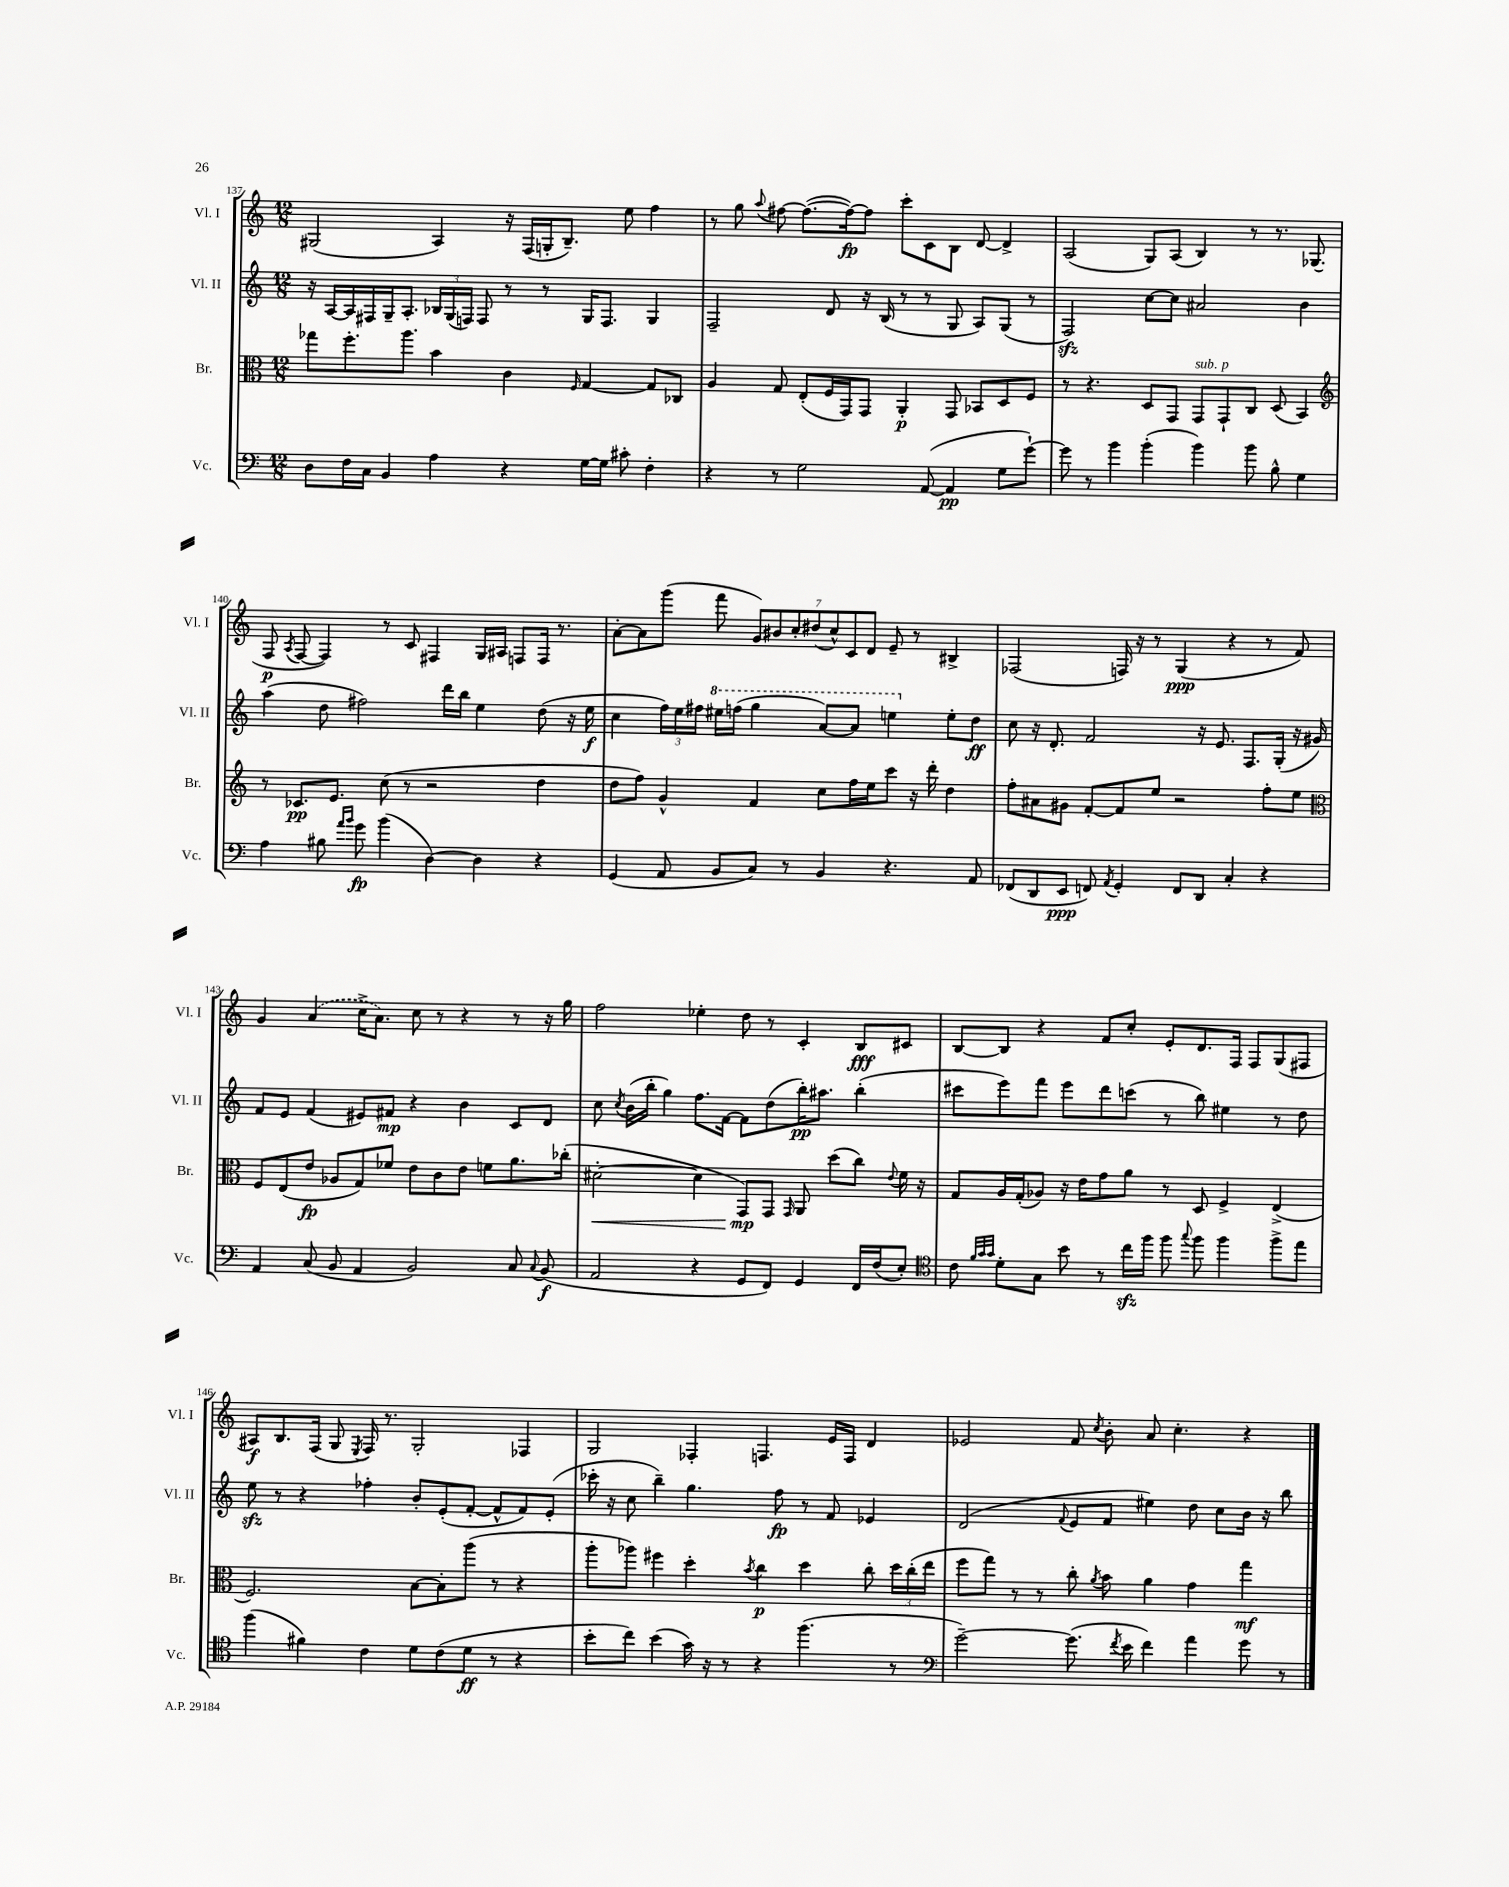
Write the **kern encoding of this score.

**kern	**kern	**kern	**kern
*staff4	*staff3	*staff2	*staff1
*clefF4	*clefC3	*clefG2	*clefG2
*k[]	*k[]	*k[]	*k[]
*M12/8	*M12/8	*M12/8	*M12/8
8D\L	8gg-\L	16r	(2G#/
.	.	[16A/LL	.
16F\L	8.ff'\	16A/]	.
16C\JJ	.	16F#/	.
4BB/	.	16G~/J	.
.	8.aa\J	8.A'/J	.
4A\	4b\	24B-/LL	4A/)
.	.	(24G/	.
.	.	24F/JJ)	.
.	.	8F/	.
4r	4c\	8r	16r
.	.	.	(16F/LL
.	.	8r	16G'/J
.	.	.	8.B~/J)
.	16qqF/	.	.
[16G\LL	[4G/	16G/LK	.
16G\]JJ	.	8.F/J	.
8c#'\	.	.	8ee\
4F'\	8G/]L	4G/	4ff\
.	8C-/J	.	.
=	=	=	=
4r	4A/	2F~/	8r
.	.	.	8gg\
.	.	.	8qqaa/
8r	8G/	.	[8ff#\
2G\	(8E'/L	.	(8.ff#\_L
.	16F/L	8d/	.
.	16GG/J)	.	16ff#\_k)
.	8GG/J	16r	8ff#\]J
.	.	(16B/	.
.	4AA'/	8r	8ccc'\L
([8AA/	.	8r	8c\
4AA/]	8GG/	8G/	8B\J
.	8BB-/L	8A/L)	[8d/
8G\L	8D/	(8G/J	4d^/]
[8g`\J)	8F/J	8r	.
=	=	=	=
8g\]	8r	2F/)	(2A/
8r	4.r	.	.
4b\	.	.	.
(4b'\	8D/L	[8cc\L	8G/L)
.	8GG/J	8cc\]J	(8A/J
4b\)	8GG/L	2a#/	4B/)
.	8GG`/	.	.
8b\	8C/J	.	8r
8B^^\	(8D/	.	8.r
4G\	4BB/)	4b\	.
.	.	.	(8.G-/
=	=	=	=
*	*clefG2	*	*
4A\	8r	(4aa\	8F/
.	.	.	8qA/
.	8.c-/L	.	[8F/
8B#\	.	8dd\	4F/])
.	8.e/J	.	.
16qqa/LL	.	.	.
16qqb/JJ	.	.	.
8g\	.	2ff#\)	.
(4b\	(8cc\	.	8r
.	8r	.	8c/
[4D\)	2r	.	4F#/
.	.	16ddd\LL	.
.	.	16bb\JJ	.
4D\]	.	4ee\	16G/LL
.	.	.	16A#/JJ
.	.	.	8F/L
4r	4dd\	(8dd\	16F/Jk
.	.	.	8.r
.	.	16r	.
.	.	16ee\	.
=	=	=	=
(4GG/	8dd\L	4cc\	[8a'\L
.	8ff\J)	.	8a\]
8AA/	4g^^/	24ff\LL)	(8ggg\J
.	.	24ee\	.
.	.	24ff#\JJ	.
8BB/L	.	16eee#\LL	8fff\
.	.	(16fff\JJ	.
8C/J)	4f/	4ggg\	14g/L)
.	.	.	14b#/
8r	.	.	.
.	.	.	14cc'/
.	.	.	(14dd#/
4BB/	8cc\L	[8aa/L)	.
.	.	.	14cc^^/)
.	.	.	14c/
.	16ff\L	8aa/]J	.
.	.	.	14d/J
.	16ee\J	.	.
4.r	8ccc\J	4eee\	8e~/
.	16r	.	8r
.	16ddd'\	.	.
.	4dd\	8ee'\L	4B#^/
8AA/	.	8dd\J	.
=	=	=	=
(8FF-/L	8ff'\L	8cc\	(2F-/
8DD/	8a#\	16r	.
.	.	8.d'/	.
8EE/J	8g#\J	.	.
8FF/)	[8f'/L	2f/	.
8qAA/	.	.	.
4GG'/	8f/]	.	16F/)
.	.	.	16r
.	8ee/J	.	8r
8FF/L	2r	.	(4G/
8DD/J	.	16r	.
.	.	8.e/	.
4C'/	.	.	4r
.	.	8.F/L	.
4r	8ff'\L	.	8r
.	.	(16G'/Jk	.
.	8ee\J	16r	8f/)
.	.	16g#/)	.
=	=	=	=
*	*clefC3	*	*
4AA/	8F/L	8f/L	4g/
.	(8E/	8e/J	.
(8C/	8e/J	(4f/	(4a/
8BB/	8A-/L	.	.
4AA/	8G/)	8e#/L)	16cc^\LK
.	.	.	8.a\J)
.	8f-/J	8f#/J	.
2BB/)	8e\L	4r	8cc\
.	8c\	.	8r
.	8e\J	4b\	4r
.	8f\L	.	.
8C/	8.a\	8c/L	8r
8qqC/	.	.	.
(8BB/	.	8d/J	16r
.	(16cc-'\Jk	.	16gg\
=	=	=	=
2AA/	[2d#'\	8cc\	2ff\
.	.	8qcc/	.
.	.	(16b\LL	.
.	.	16bb'\JJ	.
.	.	4gg\)	.
4r	4d#\]	8.ff\L	4ee-'\
.	.	[16f\Jk	.
8GG/L	8GG/L)	8f\]L	8dd\
8FF/J)	8GG/J	(8dd\	8r
.	16qqGG/	.	.
4GG/	8AA/	16bb'\K)	4c'/
.	.	8.aa#\J	.
.	(8dd\L	.	.
16FF/LL	8cc\J)	(4bb'\	8B/L
(16F/J	.	.	.
.	8qqe/	.	.
8E'/J)	16f\	.	8c#/J
.	16r	.	.
=	=	=	=
*clefC4	*	*	*
8c\	8G/L	8ccc#\L	[8B/L
32qqf/LLL	.	.	.
32qqg/	.	.	.
32qqg/JJJ	.	.	.
8d'\L	16A/L	8eee\)	8B/]J
.	(16G'/J	.	.
8G\J	8A-/J)	8fff\J	4r
8b\	16r	8eee\L	.
.	16e\LK	.	.
8r	8g\	8ddd\	8f/L
16cc\LL	8a\J	(8ccc\J	8cc'/J
16ff\JJ	.	.	.
8ff\	8r	8r	8e'/L
8qqgg/	.	.	.
8ff\	8D/	8bb\)	8.d/
4ff\	4F^/	4ee#\	.
.	.	.	16F/Jk
.	.	.	8F/L
8ff^\L	(4E^/	8r	(8G/
8ee\J	.	8dd\	8F#/J
=	=	=	=
(4ff\	2.F/)	8ee\	8A#/L)
.	.	8r	8.B/
4f#\)	.	4r	.
.	.	.	(16F/Jk
.	.	.	8G/
.	.	.	8qE/
4c\	.	4ff-'\	16F/)
.	.	.	8.r
8d\L	[8B\L	8b'/L	2G'/
(8c\	8B'\]	(8e'/	.
8d\J	(8aa\J	[8f'/J	.
8r	8r	8f^^/]L	.
4r	4r	8f/)	4F-/
.	.	(8e'/J	.
=	=	=	=
8b'\L	8aa'\L	16ccc-'\	2G/
.	.	16r	.
8cc\J)	8aa-\J)	8cc\	.
(4b\	4ff#\	4bb~\)	.
16g\)	4dd'\	4.gg\	4F-'/
16r	.	.	.
8r	.	.	.
.	8qb/	.	.
4r	4cc\	.	4.F/
.	.	8ff\	.
(4.ff\	4dd\	8r	.
.	.	8f/	16e/LL
.	.	.	16F/JJ
.	8cc'\	4e-/	4d/
8r	24dd\LL	.	.
.	(24cc'\	.	.
.	24ee\JJ	.	.
=	=	=	=
*clefF4	*	*	*
[2g~\)	8ff\L	(2d/	2e-/
.	8gg\J)	.	.
.	8r	.	.
.	8r	.	.
.	.	8qqf/	.
(8.g\]	8cc'\	8e/L	8f/
.	8qa/	.	8qcc/
.	8b\	8f/J	8b'\
8qf/	.	.	.
16e\	.	.	.
4f\)	4a\	4ee#\)	8a/
.	.	.	4.cc'\
4a\	4g\	8dd\	.
.	.	8cc\L	.
8g\	4gg\	16b\Jk	4r
.	.	16r	.
8r	.	8bb\	.
==	==	==	==
*-	*-	*-	*-
